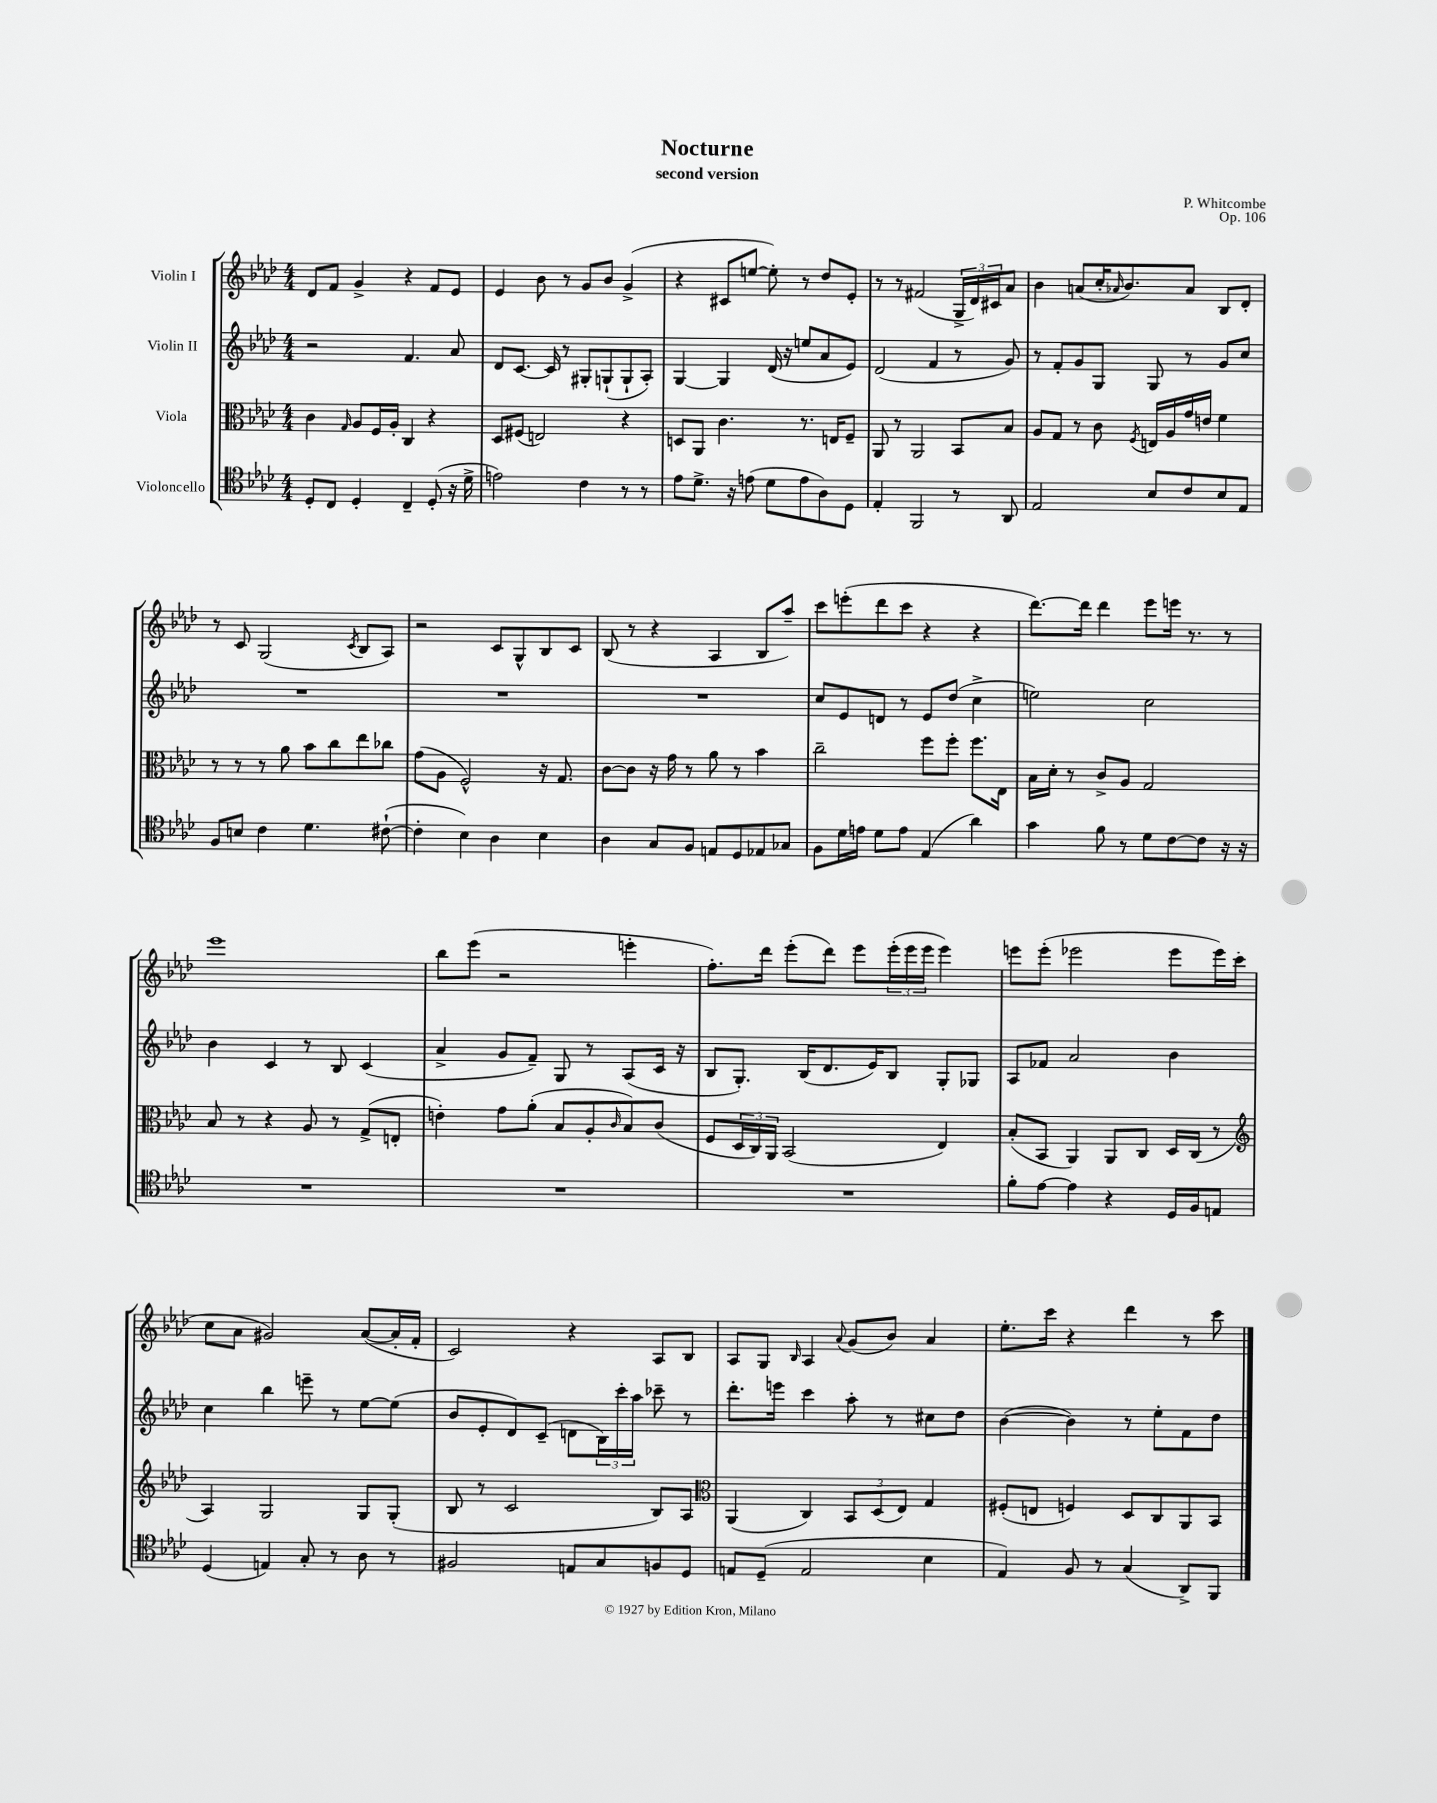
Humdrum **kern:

**kern	**kern	**kern	**kern
*staff4	*staff3	*staff2	*staff1
*clefC4	*clefC3	*clefG2	*clefG2
*k[b-e-a-d-]	*k[b-e-a-d-]	*k[b-e-a-d-]	*k[b-e-a-d-]
*M4/4	*M4/4	*M4/4	*M4/4
8D-'	4c	2r	8d-
8C	.	.	8f
.	16qqG	.	.
4D-'	8A-	.	4g^
.	16F	.	.
.	16A-'	.	.
4C~	4C	4.f	4r
(8D-'	4r	.	8f
16r	.	8a-	8e-
16d-^	.	.	.
=	=	=	=
2e)	8D-	8d-	4e-
.	(8F#	[8.c	.
.	2E)	.	8b-
.	.	16c]	.
.	.	8r	8r
4c	.	8G#'	8g
.	.	(8G`	8b-
8r	4r	8G`	(4g^
8r	.	8A-')	.
=	=	=	=
8e-	8D	[4G	4r
8.d-^	8AA-	.	.
.	4.c	4G]	8c#
16r	.	.	.
(8e	.	.	[8ee
8d-	.	(16d-	8ee'])
.	.	16r	.
8e	8.r	8ee	8r
8A-)	.	8a-	8dd-
.	16E	.	.
8D-	8F~	8e-)	8e-'
=	=	=	=
4E-'	8AA-	(2d-	8r
.	8r	.	8r
2FF	2AA-	.	(2f#
.	.	4f	.
8r	8BB-	8r	24G^
.	.	.	24d-)
.	.	.	24c#
8AA-	8B-	8g)	8a-
=	=	=	=
2E-	8A-	8r	4b-
.	8G	8f'	.
.	8r	8g	(8a
.	8c	8G	16cc'
.	.	.	16qqa-
.	.	.	8.b-)
.	8qF	.	.
8B-	16E	8G	.
.	16A-	.	.
8c	16g	8r	8a-
.	16e	.	.
8B-	4f	8g	8B-
8E-	.	8cc	8d-'
=	=	=	=
8F	8r	1r	8r
8B	8r	.	8c
4c	8r	.	(2G
.	8a-	.	.
4.d-	8b-	.	.
.	8cc	.	.
.	.	.	8qc
.	8ee-	.	8B-
([8c#`	8cc-	.	8A-)
=	=	=	=
4c#']	(8g	1r	2r
.	8A-	.	.
4B-)	2F^^)	.	.
4A-	.	.	8c
.	.	.	8G^^
4B-	16r	.	8B-
.	8.G	.	.
.	.	.	8c
=	=	=	=
4A-	[8c	1r	(8B-
.	8c]	.	8r
8G	16r	.	4r
.	16g	.	.
8F	8r	.	.
8E	8a-	.	4A-
8D-	8r	.	.
8E-	4b-	.	8B-
8G-	.	.	8aa-~)
=	=	=	=
8F	2cc~	8cc	8ccc
16d-	.	8e-	(8eee'
16e	.	.	.
8d-	.	8d	8ddd-
8e	.	8r	8ccc
(4E-	8ff	8e-	4r
.	8ff'	(8dd-	.
4a-)	8.ff	4cc^	4r
.	16E-	.	.
=	=	=	=
4g	16B-	2ee)	[8.ddd-)
.	16d-'	.	.
.	8r	.	.
.	.	.	16ddd-]
8f	8c^	.	4ddd-
8r	8A-	.	.
8d-	2G	2cc	8eee-
[8c	.	.	16eee
.	.	.	8.r
8c]	.	.	.
16r	.	.	8r
16r	.	.	.
=	=	=	=
1r	8B-	4b-	1eee-
.	8r	.	.
.	4r	4c	.
.	8A-	8r	.
.	8r	8B-	.
.	(8G^	(4c	.
.	8E'	.	.
=	=	=	=
1r	4e')	4a-^	8bb-
.	.	.	(8eee-
.	8g	8g	2r
.	(8a-'	8f~)	.
.	8B-	8G	.
.	8A-'	8r	.
.	16qqc	.	.
.	8B-)	(8A-	4eee'
.	(8c	16c	.
.	.	16r	.
=	=	=	=
1r	8F	8B-	8.ff')
.	24D-	8.G')	.
.	24C)	.	.
.	.	.	16ddd-
.	24AA-	.	.
.	(2BB-	.	(8eee-'
.	.	(16B-	.
.	.	8.d-	8ddd-)
.	.	.	8eee-
.	.	16e-)	.
.	.	8B-	(24eee-'
.	.	.	24eee-
.	.	.	24eee-
.	4E-)	8G'	4eee-)
.	.	8G-	.
=	=	=	=
8f'	(8B-'	8A-	8eee
[8e-	8BB-	8f-	(8eee'
4e-]	4AA-)	2a-	2eee-
4r	8AA-	.	.
.	8C	.	.
16D-	16D-	4b-	8eee-
16F	(16C	.	.
8E	8r	.	16eee-)
.	.	.	(16ccc
=	=	=	=
*	*clefG2	*	*
(4D-	4A-)	4cc	8cc
.	.	.	8a-
4E)	2G	4bb-	2g#)
8G'	.	8eee~	.
8r	.	8r	.
8A-	8G	[8ee-	([8a-
8r	(8G'	(8ee-]	16a-']
.	.	.	16f'
=	=	=	=
2F#	8B-	8b-	2c)
.	8r	8e-'	.
.	2c	8d-)	.
.	.	(8c~	.
8E	.	8d	4r
8G	.	24B-)	.
.	.	24ccc'	.
.	.	24aa-	.
8F	8B-)	8ccc-~	8A-
8D-	8A-	8r	8B-
=	=	=	=
*	*clefC3	*	*
8E	(4AA-	8.ddd-'	8A-
(8D-~	.	.	8G
.	.	16eee	.
.	.	.	16qqB-
2E	4C)	4ccc	4A-
.	.	.	8qqa-
.	12BB-	8aa-'	(8g
.	(12D-	.	.
.	.	8r	8b-)
.	12E-)	.	.
4B-	4G	8cc#	4a-
.	.	8dd-	.
=	=	=	=
4E-)	(8F#'	([4b-	8.ee-'
.	8E	.	.
.	.	.	16ccc
8F	4F)	4b-])	4r
8r	.	.	.
(4G	8D-	8r	4ddd-
.	8C	8ee-'	.
8AA-^)	8AA-	8f	8r
8FF	8BB-	8dd-	8ccc
==	==	==	==
*-	*-	*-	*-
